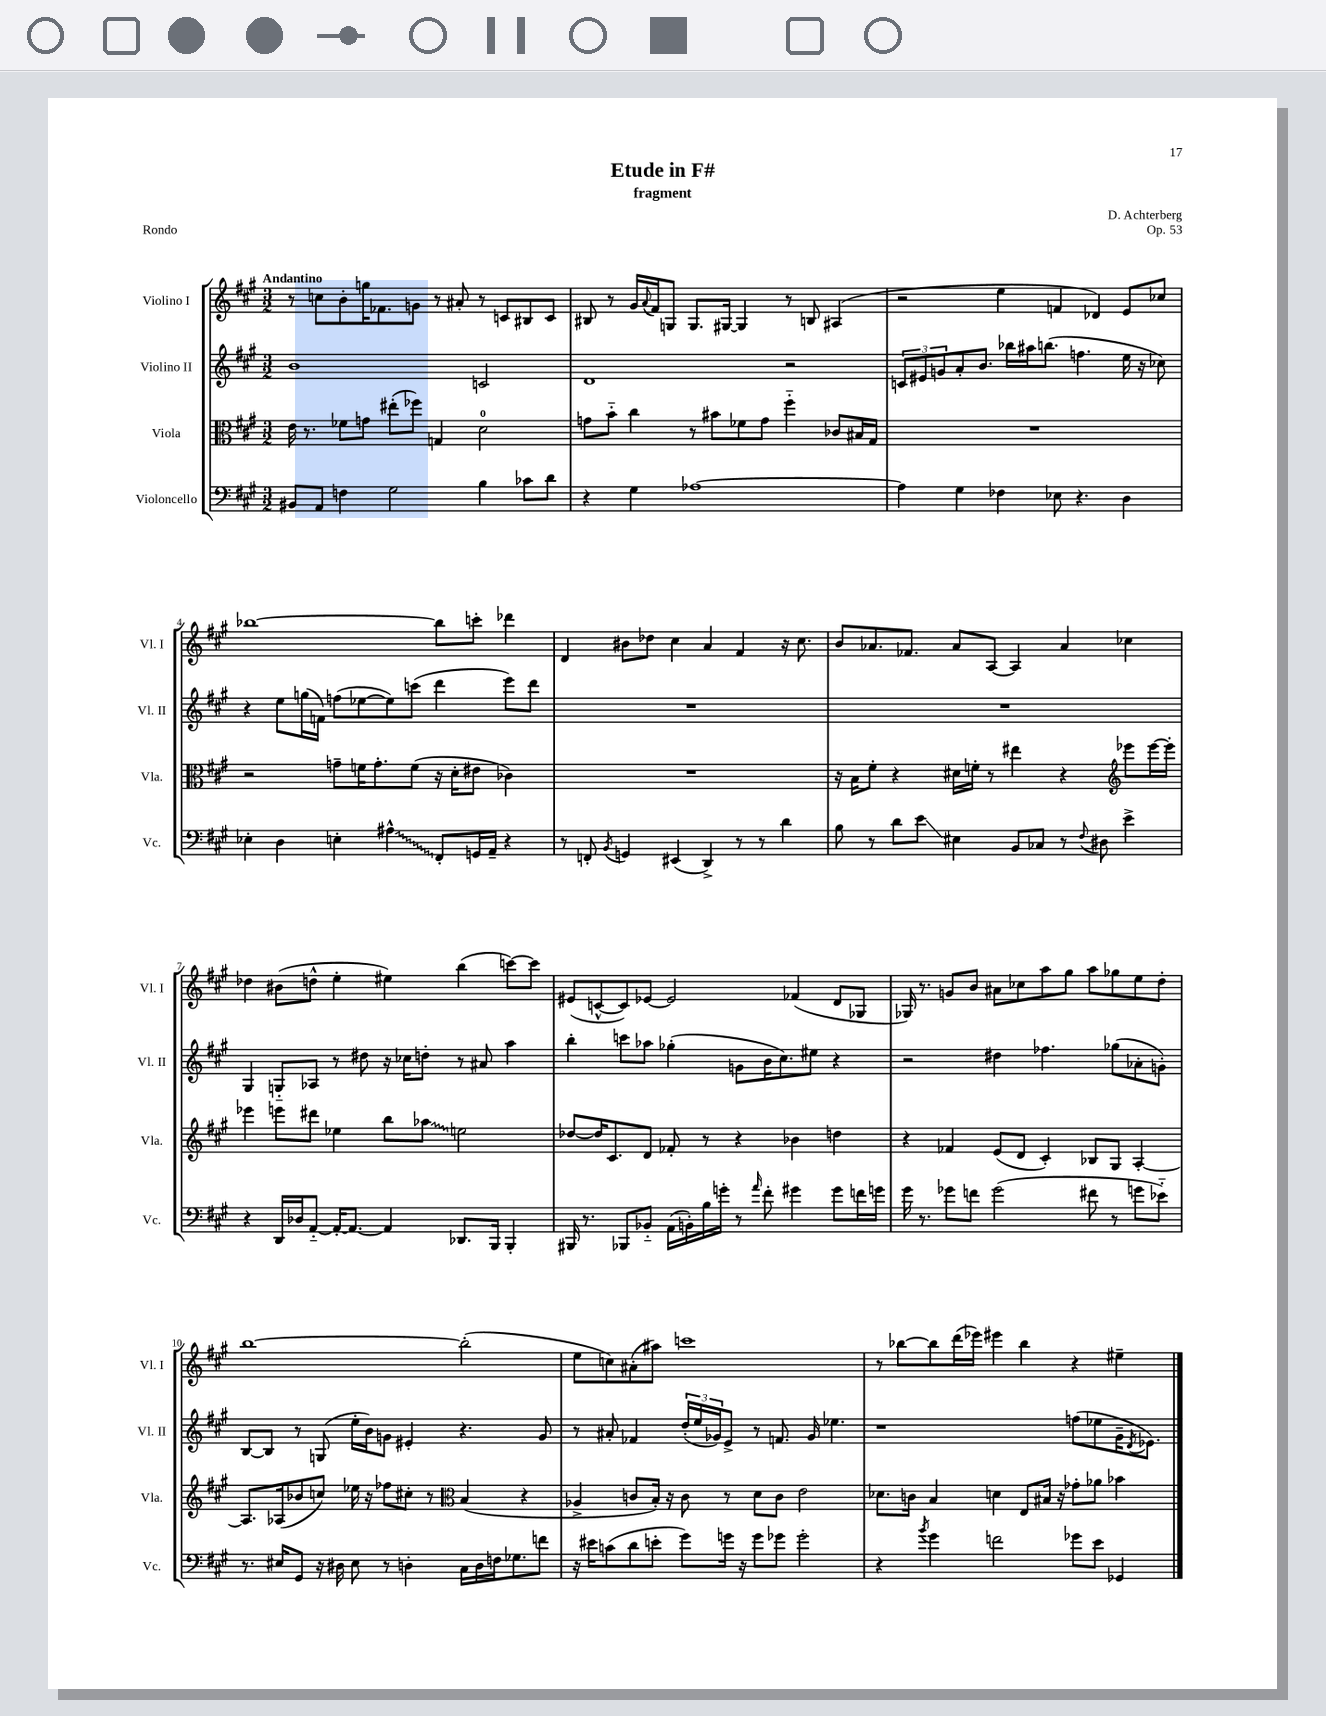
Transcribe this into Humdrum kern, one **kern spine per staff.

**kern	**kern	**kern	**kern
*staff4	*staff3	*staff2	*staff1
*clefF4	*clefC3	*clefG2	*clefG2
*k[f#c#g#]	*k[f#c#g#]	*k[f#c#g#]	*k[f#c#g#]
*M3/2	*M3/2	*M3/2	*M3/2
8BB#	16e	1b	8r
.	8.r	.	.
8AA	.	.	8cc
4F	8f-	.	8b'
.	8g	.	16gg
.	.	.	8.f-
2G#	(8ee#'	.	.
.	8ff-)	.	8g
.	4G	.	8r
.	.	.	8a#'
4B	2d	2c	8r
.	.	.	8c
8c-	.	.	8B#
8d	.	.	8c
=	=	=	=
4r	8g	1d	8B#
.	8b'~	.	8r
4G#	4cc#	.	16g#
.	.	.	8qqa
.	.	.	16f#
.	.	.	8G
[1A-	8r	.	8.G
.	8b#	.	.
.	.	.	[16G#
.	8f-	.	4G#]
.	8g	.	.
.	4ff#'~	2r	8r
.	.	.	8B
.	8c-	.	(4A#
.	16B#	.	.
.	16G#	.	.
=	=	=	=
4A-]	1.r	12c	2r
.	.	12e#	.
.	.	12g	.
4G#	.	8a'	.
.	.	8.b	.
4F-	.	.	4ee
.	.	16bb-	.
.	.	16aa#	.
.	.	(8.bb	.
8E-	.	.	4f
4.r	.	4.ff	.
.	.	.	4d-)
4D	.	16ee	8e
.	.	16r	.
.	.	8cc-)	8cc-
=	=	=	=
4E-'	2r	4r	[1bb-
4D	.	8ee	.
.	.	(16gg	.
.	.	16f)	.
4E'	8g~	(8ff	.
.	16f	[8ee-	.
.	8.g'	.	.
4A#^^	.	8ee-])	.
.	(8f	(8ccc	.
8FF#'	16r	4ddd	8bb-]
.	16d'	.	.
16GG	8e#	.	8ccc'
16AA~	.	.	.
4r	4c-)	8eee)	4ddd-
.	.	8ddd	.
=	=	=	=
8r	1.r	1.r	4d
8FF'	.	.	.
8qBB	.	.	.
4GG	.	.	8b#
.	.	.	8dd-
(4EE#	.	.	4cc#
4DD^)	.	.	4a
8r	.	.	4f#
8r	.	.	.
4d	.	.	16r
.	.	.	8.cc#
=	=	=	=
8B	16r	1.r	8b
.	16B	.	.
8r	8f#'	.	8.a-
8d	4r	.	.
.	.	.	8.f-
8e	.	.	.
4E#	16d#	.	8a-
.	16f'	.	.
.	8r	.	[8A
8BB	4ee#	.	4A]
8C-	.	.	.
8r	4r	.	4a-
8qqF#	.	.	.
8D#	.	.	.
*	*clefG2	*	*
4e^	8eee-	.	4cc-
.	[16eee-	.	.
.	16eee-']	.	.
=	=	=	=
4r	4eee-	4G#	4dd-
16DD	8eee	8G'~	(8b#
16D-	.	.	.
[8AA'~	8ddd#	8A-	8dd^^
16AA'_	4ee-	8r	4ee'
8.AA_	.	.	.
.	.	8dd#	.
4AA]	8bb	16r	4ee#)
.	.	16cc-	.
.	8aa-	8dd'	.
8.DD-	2ee	8r	(4bb
.	.	8a#	.
16BBB	.	.	.
4BBB'	.	4aa	[8ccc)
.	.	.	8ccc]
=	=	=	=
16BBB#	[8dd-	4bb'	(8e#
8.r	.	.	.
.	16dd-]	.	[8c^^
.	8.c#	.	.
8BBB-	.	8ccc	8c])
8BB-'~	8d	8aa-	[8e-
(16AA	8f-'	(4gg-'	2e-]
16BB')	.	.	.
16B	8r	.	.
16g'	.	.	.
8r	4r	8g	.
16qqa	.	.	.
8f#'	.	16b	.
.	.	8.cc#)	.
4g#	4b-	.	(4f-
.	.	8ee#	.
8g#	4dd	4r	8d
16f	.	.	8G-
16g	.	.	.
=	=	=	=
16g#	4r	2r	16G-)
8.r	.	.	8.r
8g-	4f-	.	8g
8f	.	.	8b
(2g-	(8e	4dd#	8a#
.	8d	.	8cc-
.	4c#')	4.ff-	8aa
.	.	.	8gg#
8f#	8B-	.	8aa
8r	8G#	(8gg-	8gg-
8g	[4A'	8a-'	8ee
8e-'~)	.	8g')	8dd'
=	=	=	=
8.r	8.A]	[8B	[1bb
.	.	8B]	.
16E#	(16A-	.	.
8GG#	8b-	8r	.
16r	8cc)	(8G	.
16D#	.	.	.
8E#	16ee-	16ee'	.
.	16r	16b)	.
8r	8ff-	8g	.
4D'	8cc#'	4e#'	.
.	8r	.	.
*	*clefC3	*	*
16C#	(4B	4.r	(2bb']
16D	.	.	.
16F	.	.	.
8.G-	.	.	.
.	4r	.	.
8f	.	8g	.
=	=	=	=
16r	4A-^	8r	8ee
16e#	.	.	.
(8c	.	8a#'	8cc)
8d	8c	4f-	(8a#'
8e'	16B')	.	8aa#)
.	16r	.	.
8g#)	8c	(24dd'	1ccc
.	.	24ee	.
.	.	24g-)	.
16g	8r	8e^	.
16r	.	.	.
8g	8d	8r	.
8g-	8c	8.f	.
2g-'	2e	.	.
.	.	16g-	.
.	.	4.ee-	.
=	=	=	=
4r	8.d-	1r	8r
.	.	.	[8bb-
.	16c	.	.
8qb	.	.	.
4g#	4B	.	8bb-]
.	.	.	(16ddd
.	.	.	16eee-)
2f	4d	.	4eee#
.	8E	.	4bb-
.	16B#	.	.
.	16r	.	.
8g-	8g-'	(8ff	4r
8e	8a-	8ee-	.
4GG-	4b-	16g#~	4ee#~
.	.	8qd	.
.	.	8.e-)	.
==	==	==	==
*-	*-	*-	*-
